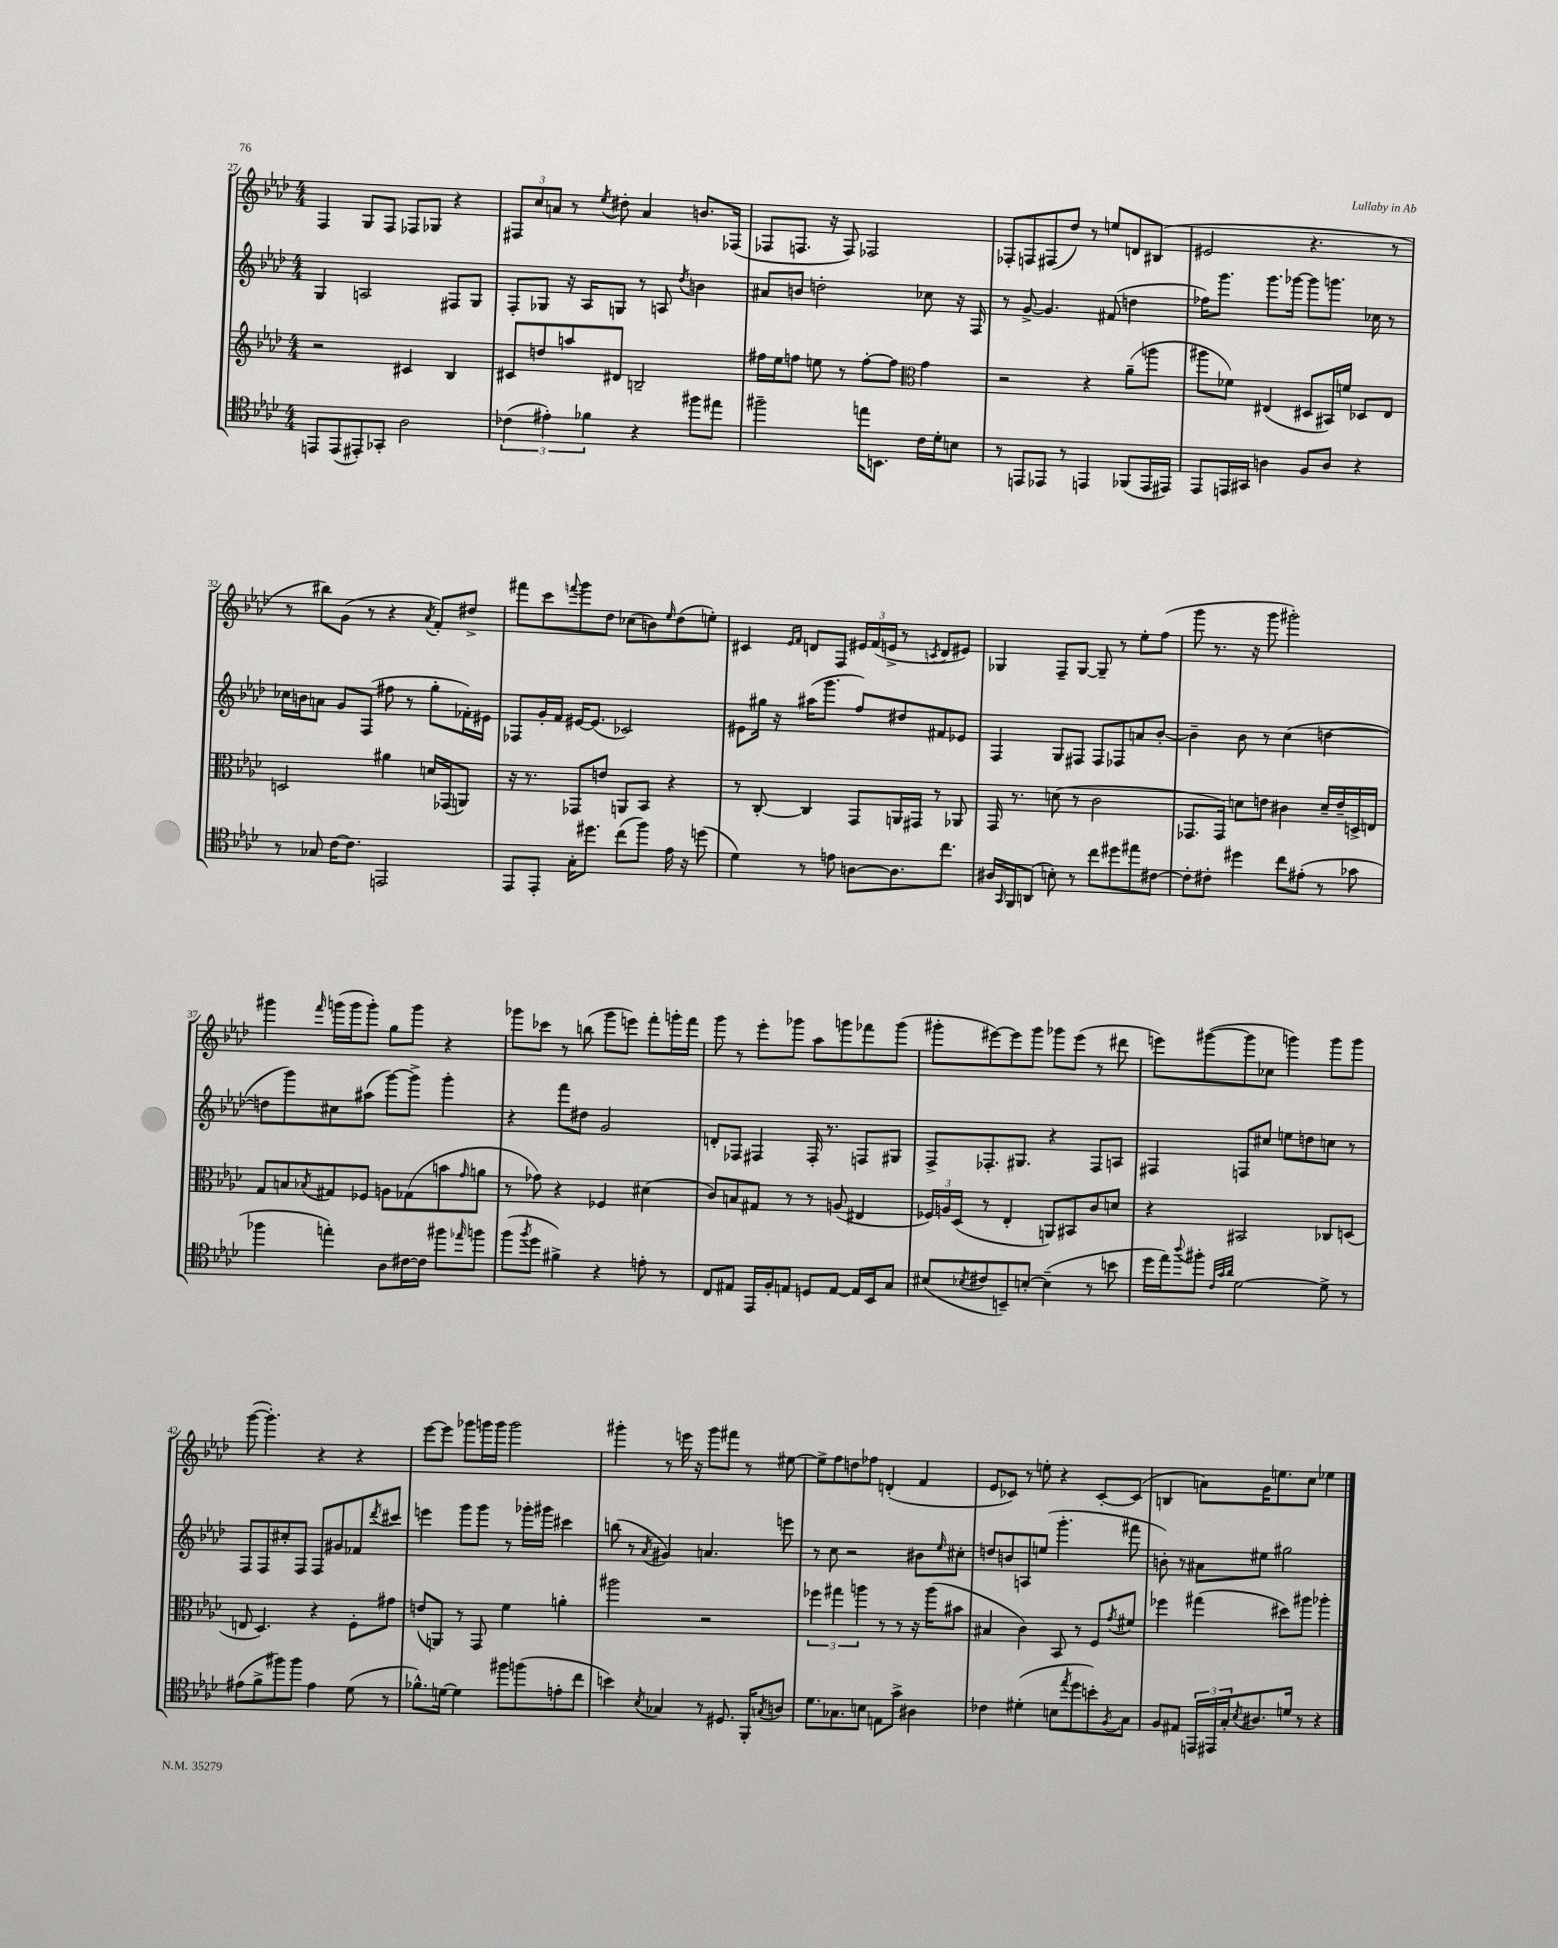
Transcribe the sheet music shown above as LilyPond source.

<<
\new StaffGroup <<
\new Staff = "s0" {
    \clef treble \key aes \major \numericTimeSignature \time 4/4
    f4 g8 f8 fes8 ges8 r4 |
    \tuplet 3/2 { fis8 c''8 a'8 } r8 \acciaccatura { ees''8 } dis''8-. a'4 b'8. fes16( |
    fes8 f8. r16 f8) fes2 |
    fes8-. f8 fis8( des''8) r8 e''8 d'8 bis8( |
    eis'2 r4. r8 |
    r8 bis''8) g'8( r8 r4 \acciaccatura { aes'8 } f'8-.) dis''8-> |
    fis'''8 c'''8 \appoggiatura { f'''8 } g'''8 des''8 ces''8( b'8) \grace { ees''16 } des''8( e''8-.) |
    cis'4 \grace { ees'16 f'16 } d'8 f8 \tuplet 3/2 { eis'16 f'16( e'16-> } r8 \acciaccatura { c'8 } d'8 eis'8) |
    ges4 f8-- ges8~ ges8-- r8 ees''8-. f''8( |
    g'''8 r8. r16 g'''8 gis'''2-.) |
    gis'''4 \grace { f'''16 } g'''16( g'''16 g'''8-.) g''8 g'''8 r4 |
    ges'''8 ces'''8 r8 b''8( ges'''8 e'''8) f'''8-. g'''16-. f'''16 |
    g'''8 r8 ees'''8-. ges'''8 aes''8 g'''8 fes'''8 g'''8( |
    gis'''8-. eis'''8~) eis'''8 gis'''8 ges'''8 eis'''8( r8 dis'''8 |
    e'''8) gis'''8~( gis'''8 ces''8 g'''4) g'''8 g'''8 |
    g'''8~( g'''4.-.) r4 r4 |
    ees'''8~ ees'''8 ges'''8 g'''16 g'''16 g'''2 |
    gis'''4-. r8 e'''16 r16 gis'''8 fis'''8 r8 eis''8~ |
    eis''8-> f''8 d''8 fes''8 d'4-.( f'4 |
    ees'8 ces'8) r8 e''8-. r4 ces'8~-. ces'8( |
    b4 a'8) g'16 e''8. c''8 ees''4 \bar "|." |
}
\new Staff = "s1" {
    \clef treble \key aes \major \numericTimeSignature \time 4/4
    g4 a2 fis8 g8 |
    f8-. ges8 r16 aes16 g8 r8 a8 \acciaccatura { des''8 } b'4 |
    ais'8 b'8 d''2-. ces''8 r16 f16 |
    r8 g'8~-> g'4. fis'8( d''4 |
    fes''16) g'''8. g'''8. ges'''16~ ges'''8 g'''8. ces''16 r8 |
    ces''16 b'16 a'8 g'8 f8( fis''8 r8 g''8-. fes'16-.) eis'16 |
    fes8 g'16-. f'16 eis'16~ eis'8.( ces'2) |
    eis'8 gis''16 r16 ais''16( g'''8. f''8) dis''8 fis'8 ees'8 |
    f4 g8 fis8 fis8 fes8 a'8 bes'8~-. |
    bes'4-- bes'8 r8 c''4( d''4~ |
    d''8 g'''8) cis''8 ais''8( g'''8~) g'''8-> g'''4-. |
    r4 f'''8 dis''8 g'2 |
    d'8-. fes8 fis4 fis16-. r8. f8 gis8 |
    f8-> fes8.-. gis8. r4 fes8 a8 |
    fis4 f8 cis''8 e''8 d''8 c''8 r8 |
    f8 f8 cis''8-. f8 f8 gis'8 fes'8 \acciaccatura { des'''8 } cis'''8 |
    e'''4 g'''8 g'''8 r8 ges'''16-. gis'''16 cis'''4 |
    b''8( r8 \acciaccatura { aes'8 } gis'4) a'4. e'''8 |
    r8 c''8 r2 bis'8 \grace { ees''16 } cis''8-. |
    d''8 b'8 a8 e''8( g'''4.-. fis'''8 |
    b'8-.) r8 ais'8 eis''8 gis''2 \bar "|." |
}
\new Staff = "s2" {
    \clef treble \key aes \major \numericTimeSignature \time 4/4
    r2 cis'4 bes4 |
    cis'8 d''8 a''8 dis'8 b2-- |
    fis''16 ees''16 f''8 e''8 r8 f''8~-. f''8 \clef alto g'4 |
    r2 r4 aes'8--( a''8 |
    ais''8 fes'8) eis4( dis8 bis,16) f'16 des8 eis8 |
    d2 ais'4 d'16 ges,16( a,8) |
    r16 r8. ges,8 e'8 a,8 bes,8 r4 |
    r8 c8~-. c4 g,8 a,16 gis,16 r8 aes,8 |
    g,16 r8. d'8( r8 c'2 |
    ges,8. ges,16) d'8 e'8 cis'4 d'16-- e'16-- d16-> e16 |
    g8 b8 \acciaccatura { bes8 } gis8 fes8 a8 ges8( b'8 \grace { g'16 } a'8 |
    r8 ges'8) r4 fes4 dis'4( |
    c'8) b8 gis8 r8 r8 a8( eis4 |
    \tuplet 3/2 { fes16) a16 des16( } r8 ees4-. a,8) bis,8 c'8 d'8 |
    r4 bis,2 ces8 d8( |
    e8 des4.) r4 f8-. gis'8 |
    e'8( a,8) r8 g,8 f'4 a'4-. |
    ais''2 r2 |
    \tuplet 3/2 { fes''4 gis''4 a''4 } r8 r8 r16 a''16( bis'8 |
    bis4 c'4) bes,8 r8 f8 \acciaccatura { g'8 } fis'8 |
    fes''4 gis''4( dis''8) ais''8 aes''4-. \bar "|." |
}
\new Staff = "s3" {
    \clef tenor \key aes \major \numericTimeSignature \time 4/4
    e,8 e,8( eis,8-.) ges,8-. aes2 |
    \tuplet 3/2 { ces'4( eis'4-.) fes'4 } r4 fis''8 eis''8 |
    fis''2-- e''16 b,8. c'16 des'16-. b8 |
    r8 e,8 ees,8 r8 e,4 fes,8( e,16 eis,16) |
    ees,8 e,16 gis,16 a4 f8 a8 r4 |
    r8 ges8 c'16~ c'8. e,2 |
    ees,8 ees,8-. g16-. dis''8. c''8( f''8) ees'16 r16 d''8( |
    des'4) r8 e'8 a8~ a8. c''8. |
    ais16 \grace { g,16 } f,16 a,8( b8-.) r8 c''8 dis''8 eis''8 cis'8~ |
    cis'8-. cis'8-. dis''4 c''8 eis'8-.( r8 ges'8 |
    fes''4 e''4-.) aes8 cis'16~ cis'16 fis''8 \grace { ees''16 } f''8 |
    f''8( \acciaccatura { f''8 } des''8 fis'4->) r4 e'8-. r8 |
    c8 eis8 ees,16 f16-. e8 d8 e8~ e16 bes,16 g8 |
    bis8( \acciaccatura { bes8 } cis'8 b,8--) b8~-. b4--( r8 b'8 |
    des''16 ees''16) \appoggiatura { aes''8 } fis''8-. \grace { c'32 g'32 aes'32 } des'2~ des'8-> r8 |
    eis'8( f'8-> fis''8) fis''8 eis'4 des'8( r8 |
    fes'8.-^) d'16~ d'4 fis''8 f''8( e'8-. c''8 |
    b'4) \acciaccatura { bes8 } ges4 r8 dis8. f,16-. \acciaccatura { g8 } a8 |
    des'8. ges8. b8 e8 g'8-> ais4 |
    ces'4 dis'4-.( b8 \acciaccatura { ees''8 } des''8 b'8-.) \acciaccatura { f8 } g8 |
    f8 eis8 \tuplet 3/2 { e,16 eis,16 g16-. } \acciaccatura { bes8 } ais8. d'16 r8 r4 \bar "|." |
}
>>
>>
\layout { \context { \Score currentBarNumber = #27 } }
